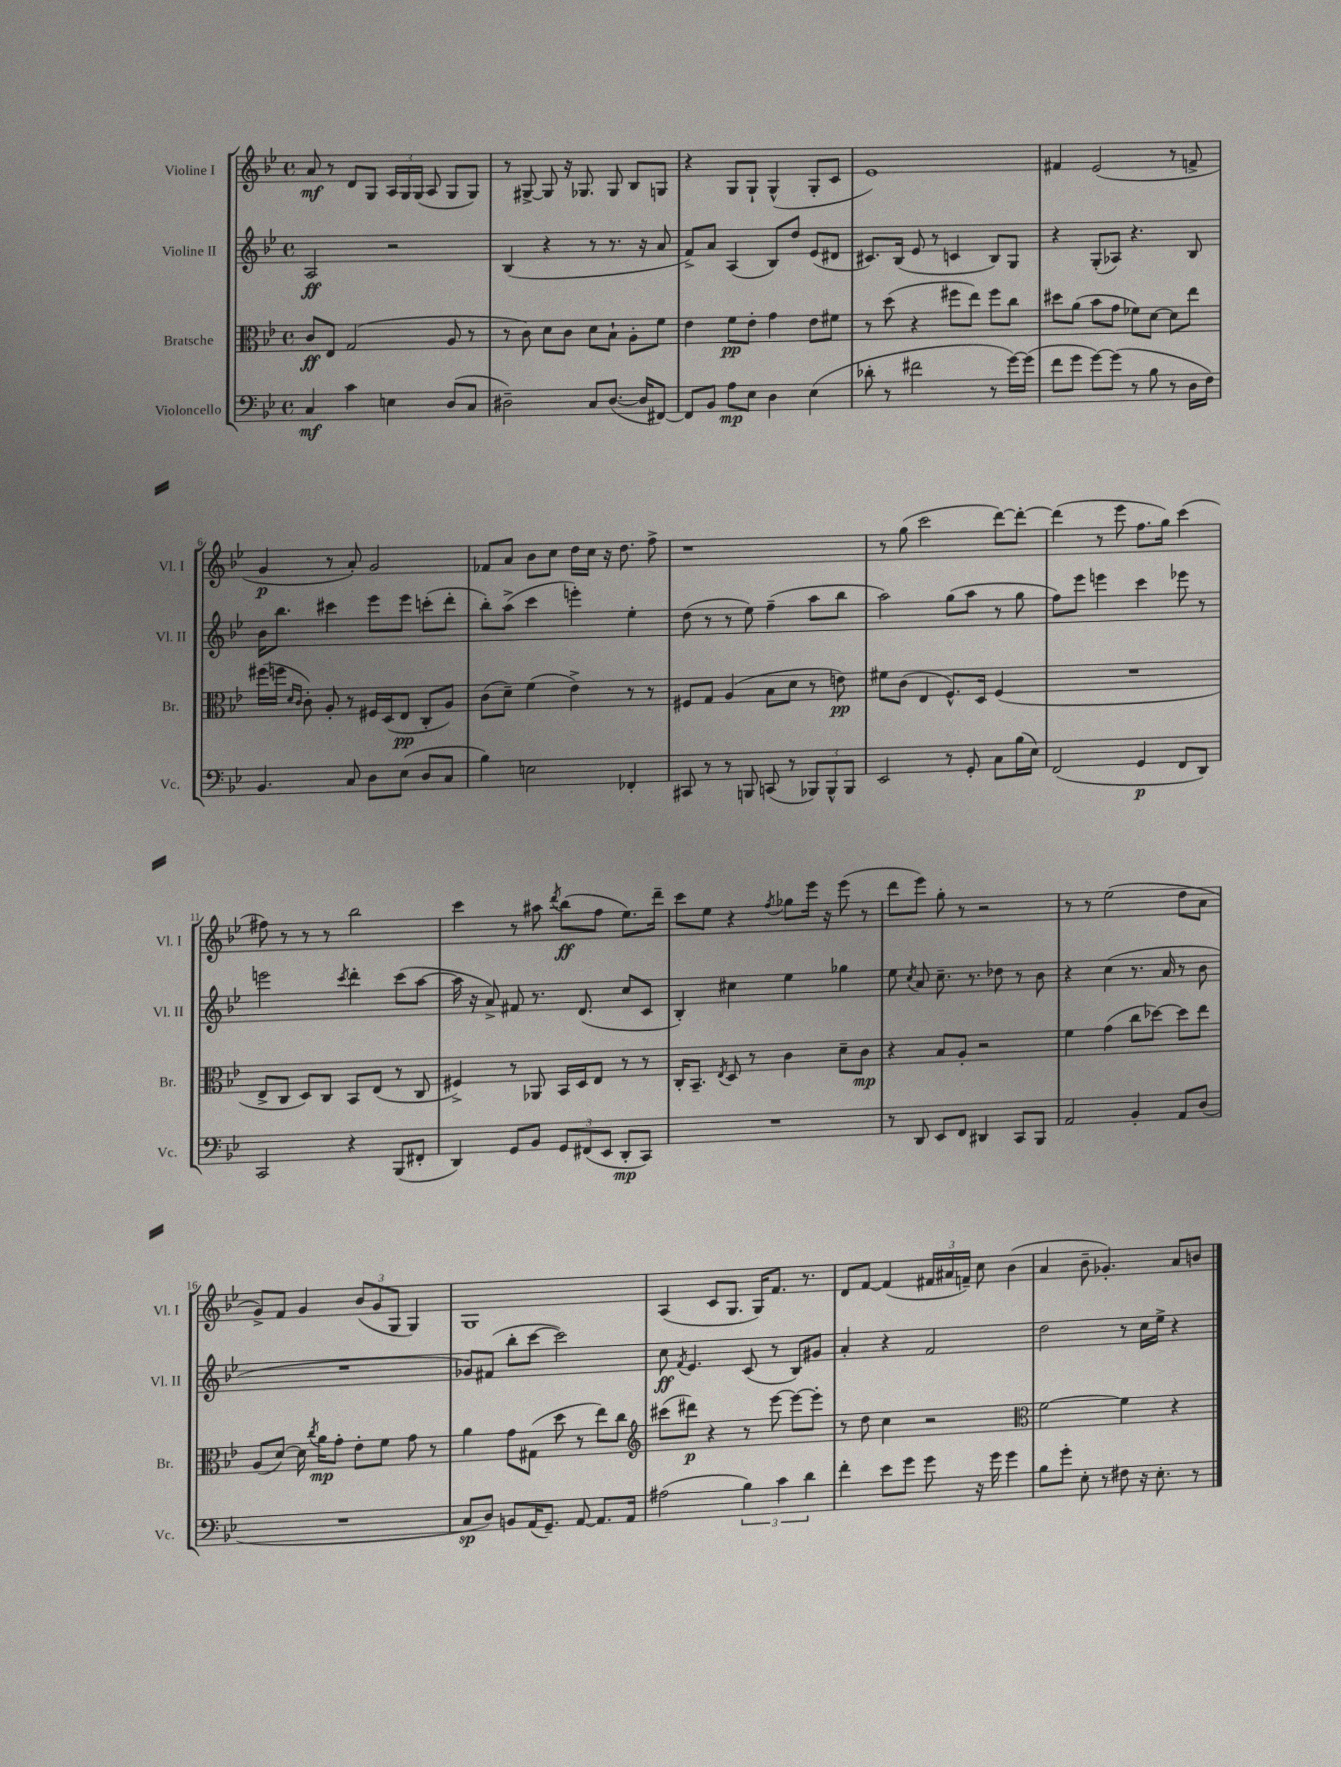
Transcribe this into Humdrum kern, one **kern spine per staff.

**kern	**kern	**kern	**kern
*staff4	*staff3	*staff2	*staff1
*clefF4	*clefC3	*clefG2	*clefG2
*k[b-e-]	*k[b-e-]	*k[b-e-]	*k[b-e-]
*M4/4	*M4/4	*M4/4	*M4/4
*met(c)	*met(c)	*met(c)	*met(c)
4C/	8c/L	2A/	8a/
.	8E-/J	.	8r
4c\	(2G/	.	8d/L
.	.	.	8G/J
4E\	.	2r	24A/LL
.	.	.	24G/
.	.	.	(24G/JJ
.	.	.	8A/
(8D/L	8A/	.	8G/L
8C/J	8r	.	8G/J)
=	=	=	=
2D#~\)	8r	(4B-/	8r
.	8c\)	.	[8G#^/
.	8d\L	4r	8G#/]
.	8c\J	.	16r
.	.	.	8.G-/
8C/L	8d\L	8r	.
([8.D#/J	8B-`\J	8.r	8G-/
.	8A'\L	.	8B-/L
16D#/]LK	.	16r	.
[8FF#/J)	8f\J	8a/	8G/J
=	=	=	=
8FF#/]L	4e-\	8f^/L)	4r
8BB-/J	.	8a/J	.
8A\L	8f\L	(4A/	8G/L
8E-\J	8e-'\J	.	8G`/J
4D\	4g\	8B-/L)	(4G^^/
.	.	8dd/J	.
(4E-\	8e-\L	(8e-/L	8G'/L
.	8f#\J	8d#/J	8c/J
=	=	=	=
8d-'\	8r	8.c#/L)	1e-)
8r	(8dd\	.	.
.	.	(16B-/Jk	.
2f#\	4r	8e-/	.
.	.	8r	.
.	8ff#\L	4c/	.
.	8ee-\J)	.	.
8r	8ff#\L	8B-/L)	.
[16g\LL)	8cc\J	8G/J	.
(16g\]JJ	.	.	.
=	=	=	=
8f\L	8dd#\L	4r	4f#/
8g\J	(8a\J	.	.
[8g\L)	8b-\L	(8G'/L	(2e-/
(8g\]J	8g\J	8A-/J)	.
8r	8f-\L)	4.r	.
8B-\	[8d\J	.	.
8r	8d\]L	.	8r
16D\LL	8ee-\J	8B-/	8f^/
16F\JJ)	.	.	.
=	=	=	=
4.BB-/	(16ff#\LL	16b-\LK	4g/
.	16ff\JJ	8.bb-\J	.
.	16qqd/LL	.	.
.	16qqc/JJ	.	.
.	8c'\)	.	.
.	8A'/	4ccc#\	8r
8C/	8r	.	8a'/)
8D\L	16F#/LL	8eee-\L	2g/
.	(16D/J	.	.
(8E-\J	8E-/J	8eee-\J	.
8D/L	8C'/L	(8ccc'\L	.
8C/J	8A/J)	8ddd'\J	.
=	=	=	=
4B-\)	(8c\L	8bb-'\L)	8f-/L
.	8d~\J)	(8aa^\J	8a/J
2E\	(4f\	4ccc\	8b-\L
.	.	.	8cc\J
.	4e-^\)	4eee'\)	16dd\LL
.	.	.	16cc\JJ
.	.	.	16r
.	.	.	8.dd\
4FF-'/	8r	4ee-'\	.
.	8r	.	8ff^\
=	=	=	=
8CC#/	8F#/L	(8dd\	1r
8r	8G/J	8r	.
8r	(4A/	8r	.
8BBB/	.	8ee-\)	.
(8CC/	8B-\L	(4ff~\	.
8r	8d\J	.	.
12BBB-/L)	8r	8aa\L	.
12BBB-^^/	.	.	.
.	8e\)	8bb-\J	.
12BBB-/J	.	.	.
=	=	=	=
2EE-/	8f#\L	2aa\)	8r
.	(8c\J	.	(8gg\
.	4E-/	.	2ccc\
8r	8.F^^/L)	(8gg\L	.
8GG'/	.	8aa\J	.
.	16D/Jk	.	.
8C\L	(4F/	8r	[8ddd\L)
(16B-\L	.	8gg\	8ddd'\_J
16E-\JJ)	.	.	.
=	=	=	=
(2FF/	1r	8ff\L)	(4ddd\]
.	.	8eee-\J	.
.	.	4eee\	8r
.	.	.	8eee-\
4GG/	.	4ccc\	8.ff\L
.	.	.	16gg\Jk)
8FF/L	.	8eee-\	(4ccc\
8DD/J)	.	8r	.
=	=	=	=
2CC/	8E-^/L	2eee\	8ff#\)
.	8C/J	.	8r
.	8D/L)	.	8r
.	8C/J	.	8r
.	.	8qccc/	.
4r	8BB-/L	4ddd'\	2bb-\
.	(8E-/J	.	.
(8BBB-/L	8r	(8ccc\L	.
8FF#'/J	8C/	[8aa\J	.
=	=	=	=
4DD/)	4F#^/)	16aa\]	4ccc\
.	.	16r	.
.	.	8a^/)	.
8GG/L	8r	8f#/	8r
8BB-/J	8AA-/	8.r	8aa#\
.	.	.	8qddd/
12GG/L	16BB-/LL	.	(8bb-\L
.	16D/J	(8.d/	.
(12FF#/	.	.	.
.	8E-/J	.	8ff\J
12EE-/J	.	.	.
8DD'/L	8r	8cc/L	8.ee-\L)
8CC/J)	8r	8c/J	.
.	.	.	16ddd~\Jk
=	=	=	=
1r	16C'/LK	4B-'/)	8ccc\L
.	8.BB-~/J	.	.
.	.	.	8ee-\J
.	8qE-/	.	.
.	8D/	4cc#\	4r
.	8r	.	.
.	.	.	8qff/
.	4c\	4ee-\	8gg-\L
.	.	.	16eee-\Jk
.	.	.	16r
.	8d~\L	4gg-\	(8eee-\
.	8c\J	.	8r
=	=	=	=
8r	4r	8ee-\	8ddd\L
.	.	8qcc/	.
8DD/	.	8a/	8eee-\J)
8EE-/L	8B-/L	8.cc~\	8gg'\
8FF/J	8A'/J	.	8r
.	.	8.r	.
4DD#/	2r	.	2r
.	.	8dd-\	.
8CC/L	.	8r	.
8BBB-/J	.	8b-\	.
=	=	=	=
2AA/	4f\	4r	8r
.	.	.	8r
.	(4g\	(4cc\	(2ee-\
4BB-'/	8cc\L	8.r	.
.	[8dd-\J)	.	.
.	.	16a/	.
8AA/L	8dd-\]L	8r	8dd\L
(8D/J	8ee-\J	8b-\	8a\J
=	=	=	=
1r	(8A/L	1r	8g^/L)
.	[8d/J)	.	8f/J
.	16d\]	.	4g/
.	8qcc/	.	.
.	16a\LK	.	.
.	8g'\J	.	.
.	8e-'\L	.	(12b-/L
.	.	.	12g/
.	8f\J	.	.
.	.	.	12G/J
.	8g\	.	4G/)
.	8r	.	.
=	=	=	=
8C/L	4a\	8g-/L)	1G
8D/J)	.	(8f#/J	.
8BB/L	8g\L	8bb-'\L	.
(16AA/K	(8G#\J	[8ccc\J	.
8.GG~/J)	.	.	.
.	8dd\	2ccc\])	.
[8AA/	8r	.	.
8.AA/]L	8ee-\L)	.	.
.	8cc\J	.	.
16AA/Jk	.	.	.
=	=	=	=
*	*clefG2	*	*
(2A#\	(8ccc#\L	8cc\	(4A/
.	.	8qf/	.
.	8ddd#\J)	4.e-/	.
.	4r	.	8c/L
.	.	.	8.G/J
6B-\)	8r	(8c/	.
.	.	.	16G/LK)
.	[8eee-\	8r	8.f/J
6c\	.	.	.
.	8eee-\_L	8B-/L)	.
.	.	.	8.r
6d\	.	.	.
.	8eee-'\]J	8g#/J	.
=	=	=	=
4f'\	8r	4a'/	8d/L
.	8dd\	.	[8f/J
8e-\L	4cc\	4r	(4f/]
8g\J	.	.	.
8g\	2r	2f/	24f#/LL
.	.	.	24a#/
.	.	.	24f~/JJ)
16r	.	.	8cc\
16g\	.	.	.
4g\	.	.	(4b-\
=	=	=	=
*	*clefC3	*	*
8B-\L	[2f\	2dd\	4a/
8g'\J	.	.	.
8E-'\	.	.	8b-~\
8r	.	.	4.g-'/)
8F#\	4f\]	8r	.
16r	.	16cc\LL	.
8.E-'\	.	16ee-^\JJ	.
.	4r	4r	8a/L
8r	.	.	8b/J
==	==	==	==
*-	*-	*-	*-
